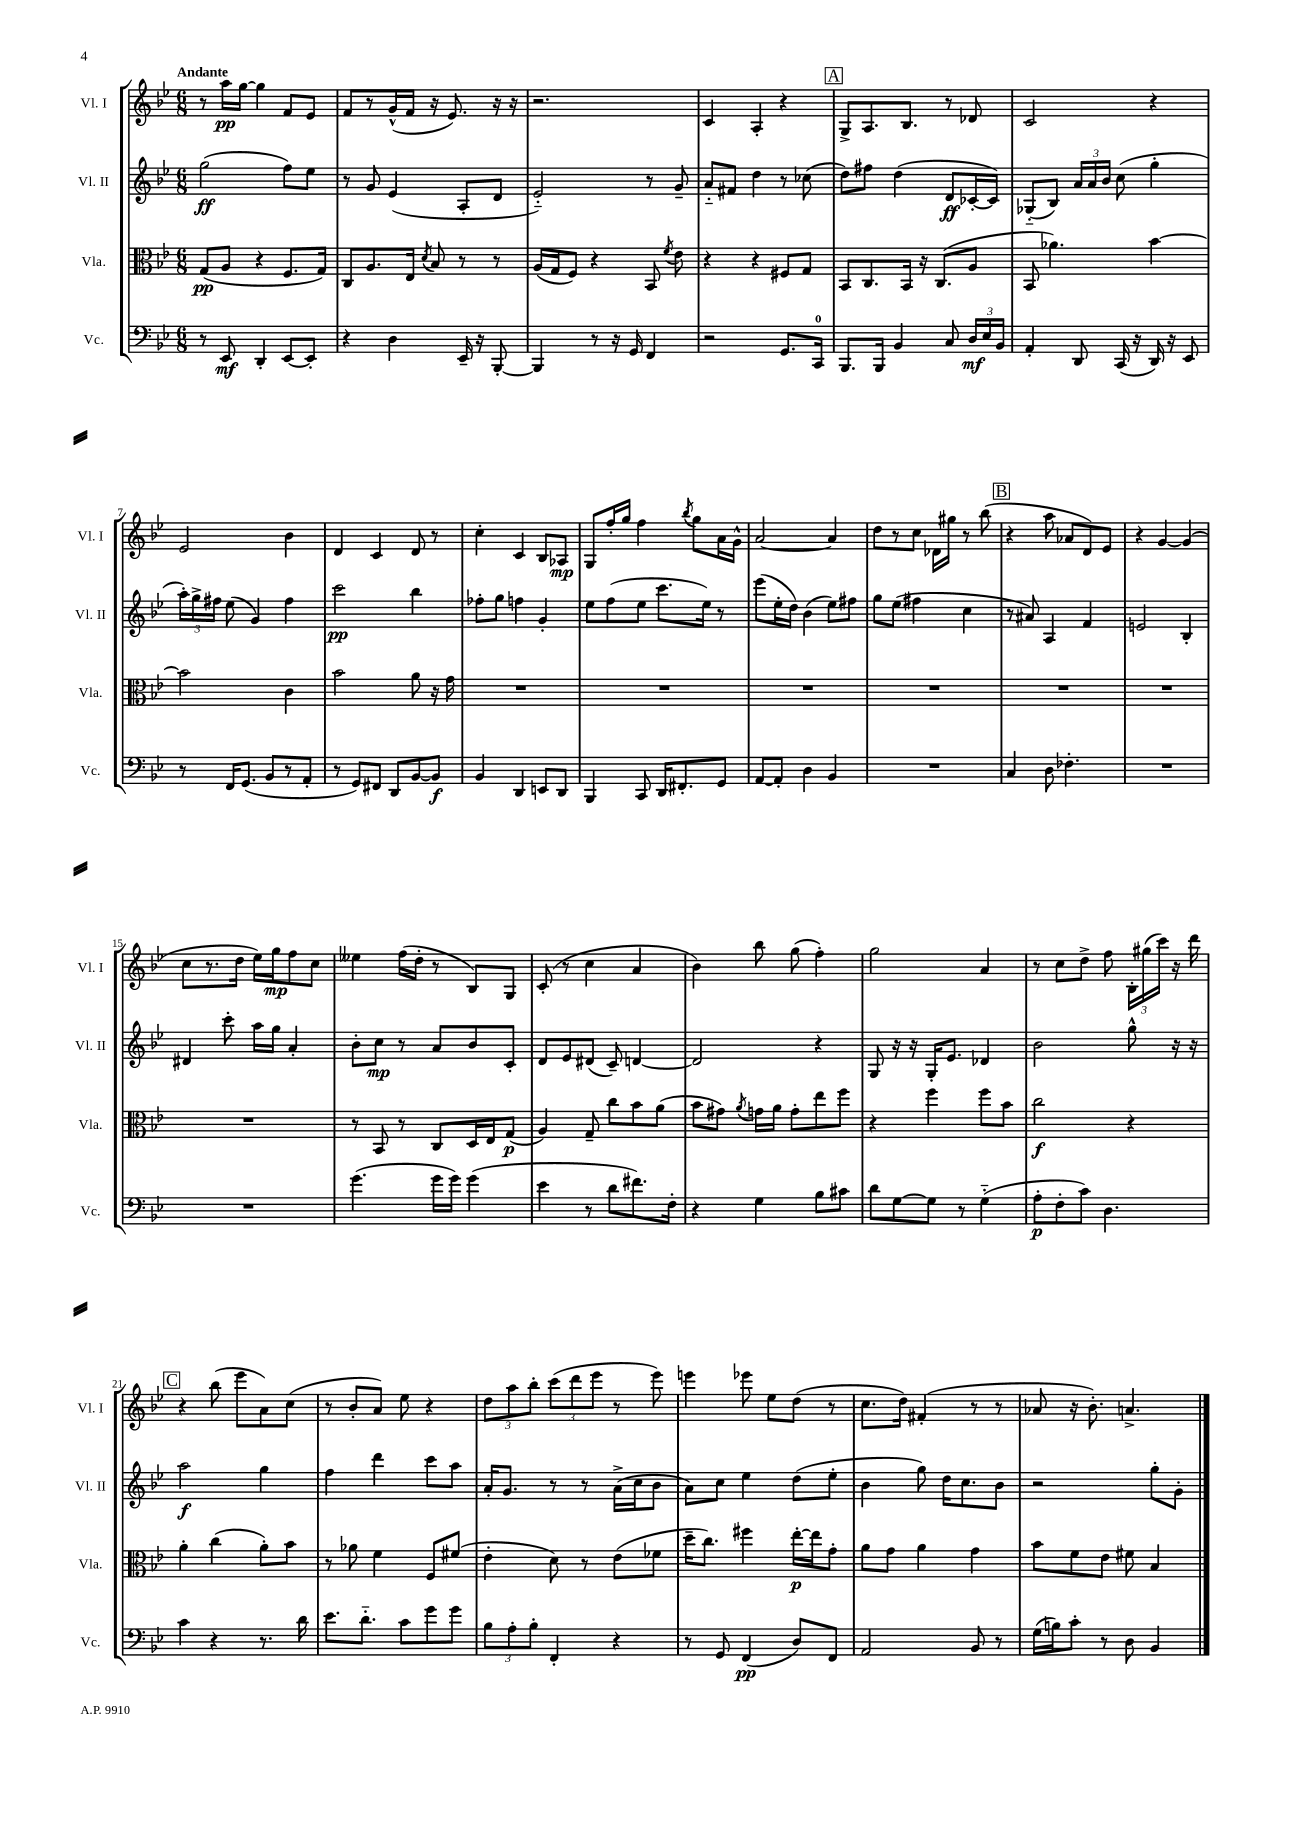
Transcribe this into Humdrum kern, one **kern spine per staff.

**kern	**kern	**kern	**kern
*staff4	*staff3	*staff2	*staff1
*clefF4	*clefC3	*clefG2	*clefG2
*k[b-e-]	*k[b-e-]	*k[b-e-]	*k[b-e-]
*M6/8	*M6/8	*M6/8	*M6/8
8r	(8G	(2gg	8r
8EE-	8A	.	16aa
.	.	.	[16gg
4DD'	4r	.	4gg]
[8EE-	8.F	8ff)	8f
8EE-']	.	8ee-	8e-
.	16G)	.	.
=	=	=	=
4r	8C	8r	8f
.	8.A	8g	8r
4D	.	(4e-	(16g^^
.	16E-	.	16f
.	8qd	.	.
.	8B-	.	16r
.	.	.	8.e-)
16EE-~	8r	8A'	.
16r	.	.	.
[8BBB-'	8r	8d	16r
.	.	.	16r
=	=	=	=
4BBB-]	(16A	2e-'~)	2.r
.	16G	.	.
.	8F)	.	.
8r	4r	.	.
16r	.	.	.
16GG	.	.	.
4FF	8BB-	8r	.
.	8qf	.	.
.	8e-	8g~	.
=	=	=	=
2r	4r	8a'~	4c
.	.	8f#	.
.	4r	4dd	4A'
8.GG	8F#	8r	4r
.	8G	(8cc-	.
16CC	.	.	.
=	=	=	=
8.BBB-	8BB-	8dd)	8G^
.	8.C	8ff#	8.A
16BBB-	.	.	.
4BB-	.	(4dd	.
.	16BB-	.	8.B-
.	16r	.	.
.	(8.C	.	.
8C	.	8d	8r
24D	8A	[16c-'	8d-
24E-	.	.	.
.	.	16c-])	.
24BB-	.	.	.
=	=	=	=
4AA'	8BB-	(8G-'~	2c
.	4.a-)	8B-)	.
8DD	.	24a	.
.	.	24a	.
.	.	24b-	.
(16CC	.	(8cc	.
16r	.	.	.
16DD)	[4b-	4gg'	4r
16r	.	.	.
8EE-	.	.	.
=	=	=	=
8r	2b-]	24aa')	2e-
.	.	24gg^	.
.	.	24ff#	.
16FF	.	(8ee-	.
(8.GG	.	.	.
.	.	4g)	.
8BB-	.	.	.
8r	4c	4ff#	4b-
8AA'	.	.	.
=	=	=	=
8r	2b-	2ccc	4d
8GG)	.	.	.
8FF#	.	.	4c
8DD	.	.	.
[8BB-	8a	4bb-	8d
8BB-]	16r	.	8r
.	16g	.	.
=	=	=	=
4BB-	2.r	8ff-'	4cc'
.	.	8gg	.
4DD	.	4ff	4c
8EE	.	4g'	8B-
8DD	.	.	8A-
=	=	=	=
4BBB-	2.r	8ee-	8G
.	.	(8ff	16ff'
.	.	.	16gg
8CC	.	8ee-	4ff
16DD	.	8.ccc	.
8.FF#'	.	.	.
.	.	.	8qbb-
.	.	.	8gg
.	.	16ee-)	.
8GG	.	8r	16a
.	.	.	16g^^
=	=	=	=
[8AA	2.r	(8eee-	[2a
8AA']	.	16ee-'	.
.	.	16dd)	.
4D	.	(4b-	.
4BB-	.	8ee-)	4a]
.	.	8ff#	.
=	=	=	=
2.r	2.r	8gg	8dd
.	.	(8ee-	8r
.	.	4ff#	8cc
.	.	.	16d-
.	.	.	16gg#
.	.	4cc	8r
.	.	.	(8bb-
=	=	=	=
4C	2.r	8r	4r
.	.	8a#)	.
8D	.	4A	8aa
4.F-'	.	.	8a-
.	.	4f	8d)
.	.	.	8e-
=	=	=	=
2.r	2.r	2e	4r
.	.	.	[4g
.	.	4B-'	(4g]
=	=	=	=
2.r	2.r	4d#	8cc
.	.	.	8.r
.	.	8ccc'	.
.	.	.	16dd
.	.	16aa	16ee-)
.	.	16gg	16gg
.	.	4a'	8ff
.	.	.	8cc
=	=	=	=
(4.g	8r	8b-'	4ee--
.	8BB-	8cc	.
.	8r	8r	(16ff
.	.	.	16dd'
16g	8C	8a	8r
16g)	.	.	.
(4g	16D	8b-	8B-)
.	16E-	.	.
.	(8G	8c'	8G
=	=	=	=
4e-	4A)	8d	(8c'
.	.	8e-	8r
8r	8G~	(8d#	4cc
8d	8cc	8c~)	.
8.f#)	8b-	[4d	4a
.	(8a	.	.
16F'	.	.	.
=	=	=	=
4r	8b-	2d]	4b-)
.	8g#)	.	.
.	8qa	.	.
4G	16g	.	8bb-
.	16a	.	.
.	8g'	.	(8gg
8B-	8ee-	4r	4ff')
8c#	8ff	.	.
=	=	=	=
8d	4r	8G	2gg
[8G	.	16r	.
.	.	16r	.
8G]	4ff	16G'	.
.	.	8.e-	.
8r	.	.	.
(4G'~	8ff	4d-	4a
.	8b-	.	.
=	=	=	=
8A'	2cc	2b-	8r
8F'	.	.	8cc
8c)	.	.	8dd^
4.D	.	.	8ff
.	4r	8gg^^	24B-'
.	.	.	(24gg#
.	.	.	24ccc)
.	.	16r	16r
.	.	16r	16ddd
=	=	=	=
4c	4a'	2aa	4r
4r	(4cc	.	(8bb-
.	.	.	8eee-
8.r	8a')	4gg	8a)
.	8b-	.	(8cc
16d	.	.	.
=	=	=	=
8.e-	8r	4ff	8r
.	8a-	.	8b-'
8.d'~	.	.	.
.	4f	4ddd	8a)
8c	.	.	8ee-
8g	8F	8ccc	4r
8g	(8f#	8aa	.
=	=	=	=
12B-	4e-'	16a'	12dd
.	.	8.g	.
12A'	.	.	12aa
12B-'	.	.	12bb-'
4FF'	8d)	8r	(12ccc
.	.	.	12ddd
.	8r	8r	.
.	.	.	12eee-
4r	(8e-	(16a^	8r
.	.	16cc	.
.	8f-	8b-	8eee-)
=	=	=	=
8r	16dd~	8a)	4eee
.	8.cc)	.	.
8GG	.	8cc	.
(4FF	4ff#	4ee-	8eee-
.	.	.	8ee-
8D)	[16ee-'	(8dd	(8dd
.	16ee-]	.	.
8FF	8g'	8ee-'	8r
=	=	=	=
2AA	8a	4b-	8.cc
.	8g	.	.
.	.	.	16dd)
.	4a	8gg)	(4f#'
.	.	16dd	.
.	.	8.cc	.
8BB-	4g	.	8r
8r	.	8b-	8r
=	=	=	=
(16G	8b-	2r	8a-
16B)	.	.	.
8c'	8f	.	16r
.	.	.	8.b-')
8r	8e-	.	.
8D	8f#	.	4.a^
4BB-	4B-	8gg'	.
.	.	8g'	.
==	==	==	==
*-	*-	*-	*-
